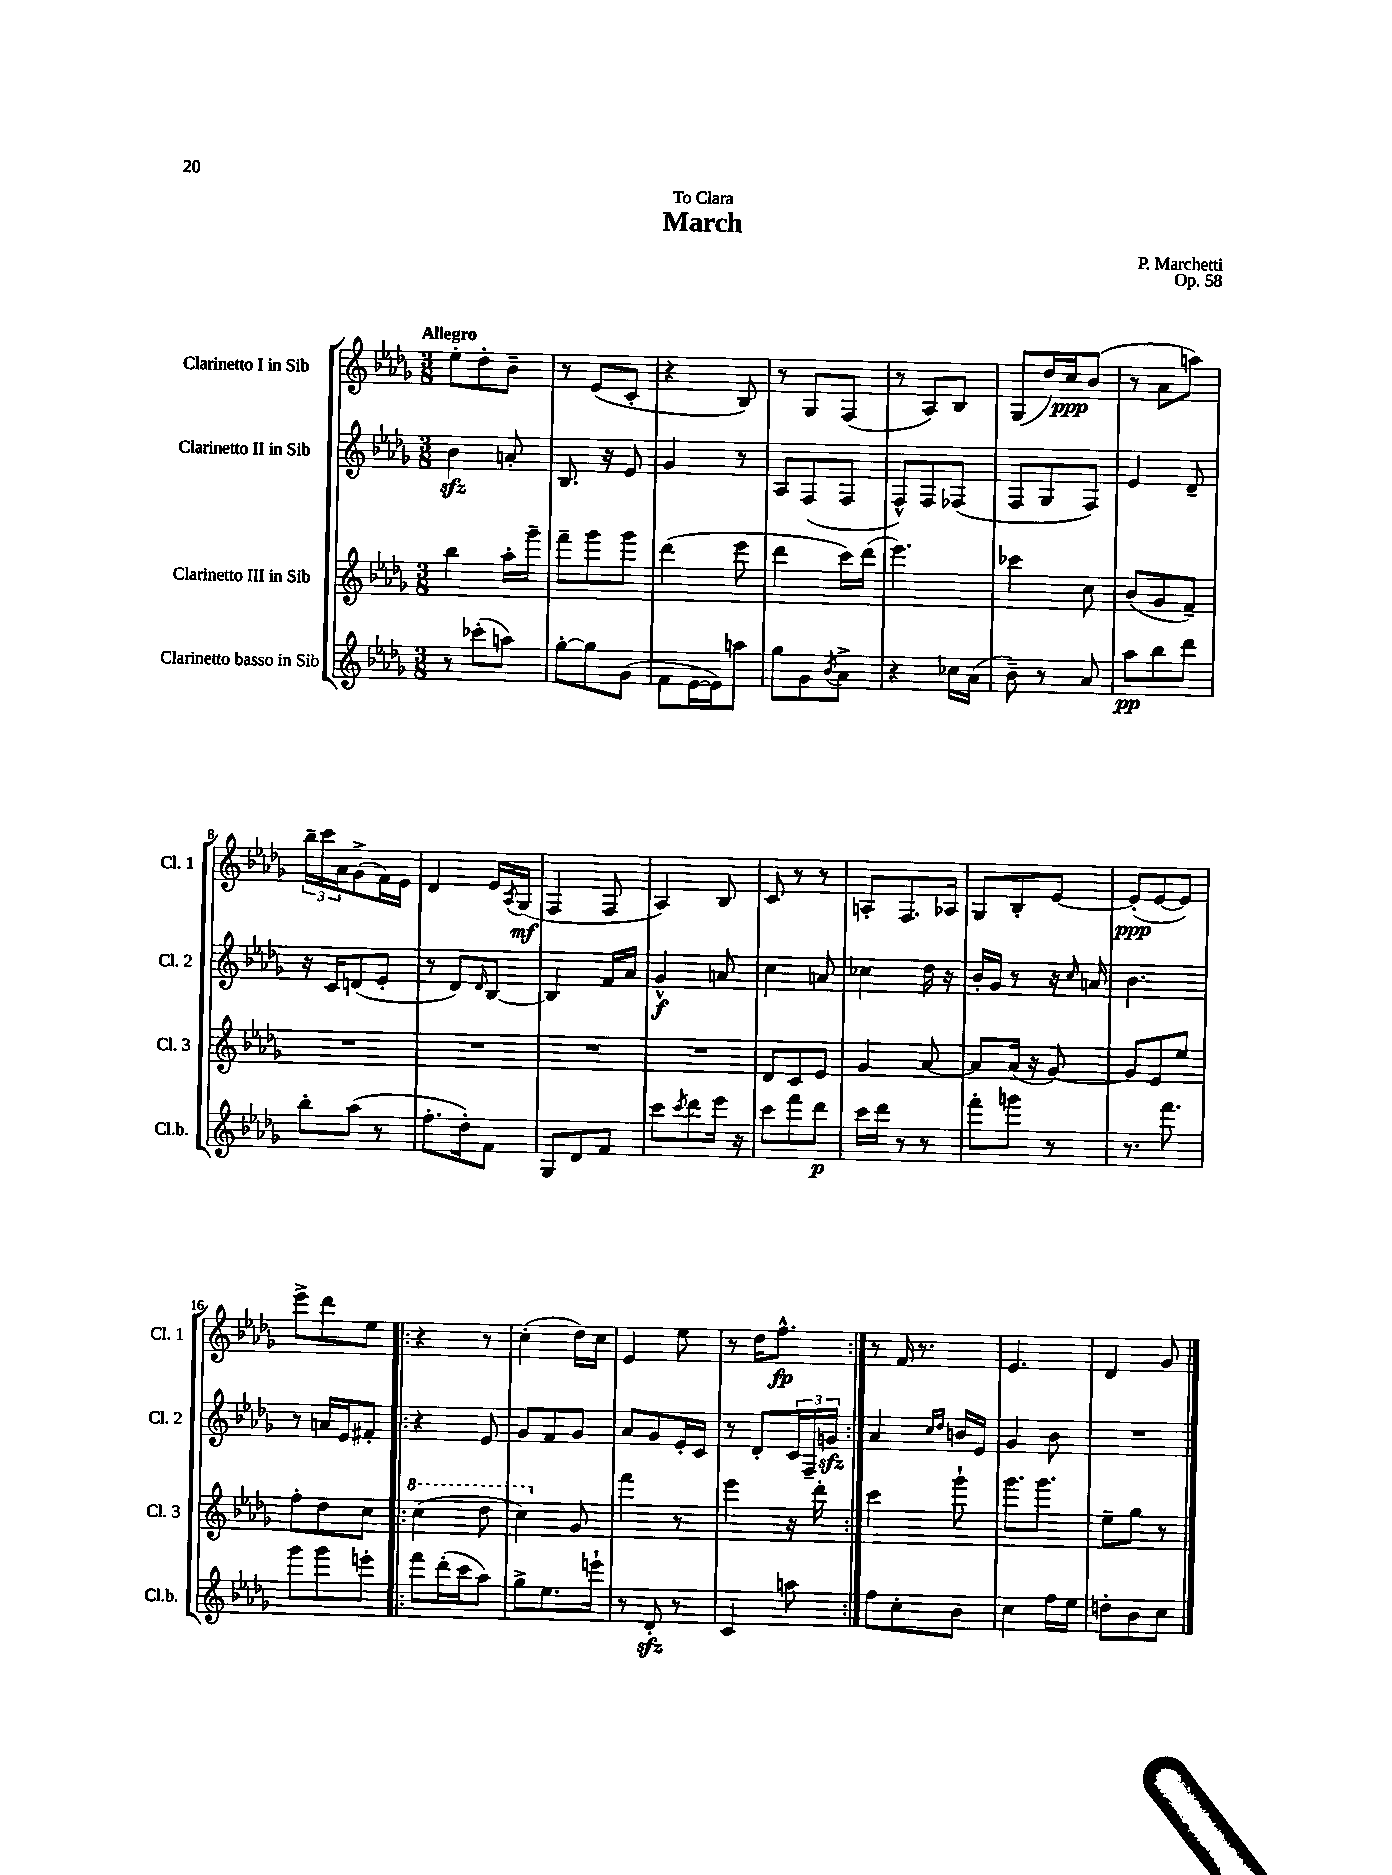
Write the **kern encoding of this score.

**kern	**kern	**kern	**kern
*staff4	*staff3	*staff2	*staff1
*clefG2	*clefG2	*clefG2	*clefG2
*k[b-e-a-d-g-]	*k[b-e-a-d-g-]	*k[b-e-a-d-g-]	*k[b-e-a-d-g-]
*M3/8	*M3/8	*M3/8	*M3/8
8r	4bb-	4b-	8ee-'
(8ccc-'	.	.	8dd-'
8aa)	16aa-'	8a'	8b-~
.	16ggg-~	.	.
=	=	=	=
[8gg-'	8fff~	8.B-	8r
8gg-]	8ggg-	.	(8e-
.	.	16r	.
(8g-	8ggg-	8e-	8c'
=	=	=	=
8f	(4ddd-	4g-	4r
[16e-	.	.	.
16e-])	.	.	.
8aa	8eee-	8r	8B-)
=	=	=	=
8gg-	4ddd-	8A-	8r
8g-	.	(8F	8G-
8qb-	.	.	.
8a-^	16ccc)	8F	(8F
.	(16ddd-	.	.
=	=	=	=
4r	4.eee-)	8F^^)	8r
.	.	8F	8A-)
16cc-	.	(8F-	8B-
(16a-	.	.	.
=	=	=	=
8b-~)	4ccc-	8F	(8G-
8r	.	8G-	16dd-)
.	.	.	16cc
8a-	8cc	8F)	(8b-
=	=	=	=
8aa-	(8b-	4e-	8r
8bb-	8g-	.	8a-
8ddd-	8f~)	8d-~	8aa)
=	=	=	=
8bb-'	4.r	16r	24bb-~
.	.	.	24ccc
.	.	16c	.
.	.	.	24a-
(8aa-	.	(8d	(8g-^
8r	.	8e-'	16f)
.	.	.	16e-
=	=	=	=
8.ff'	4.r	8r	4d-
.	.	8d-)	.
16dd-')	.	.	.
.	.	16qqd-	.
8f	.	[8B-	16e-
.	.	.	8qA-
.	.	.	(16G-
=	=	=	=
8G-	4.r	4B-]	4F
8d-	.	.	.
8f	.	16f	8F
.	.	16a-	.
=	=	=	=
8ccc	4.r	4g-^^	4A-)
8qccc	.	.	.
8ddd-	.	.	.
16eee-	.	8a	8B-
16r	.	.	.
=	=	=	=
8ccc	8d-	4cc	8c
8fff	8c	.	8r
8ddd-	8e-	8a	8r
=	=	=	=
16ccc	4g-	4cc-	8A'
16ddd-	.	.	.
8r	.	.	8.F
8r	[8a-	16dd-	.
.	.	16r	16A-
=	=	=	=
8fff'	8a-]	16b-'	8G-
.	.	16g-	.
8ggg	(16a-	8r	8B-'
.	16r	.	.
8r	[8g-)	16r	[8e-
.	.	16qqcc	.
.	.	16a	.
=	=	=	=
8.r	8g-]	4.b-	(8e-']
.	8e-	.	[8e-
8.fff	.	.	.
.	8ee-	.	8e-])
=	=	=	=
8ggg-	8ff'	8r	8eee-^
8ggg-	8dd-	16a	8ddd-
.	.	16e-	.
8eee'	8cc	8f#'	8ee-
=!|:	=!|:	=!|:	=!|:
8fff	(4ccc	4r	4r
(16ddd-'	.	.	.
16ccc	.	.	.
8aa-)	8ddd-	8e-	8r
=	=	=	=
8gg-^	4ccc)	8g-	(4cc'
8.ee-	.	8f	.
.	8g-	8g-	16dd-)
16eee`	.	.	16cc
=	=	=	=
8r	4fff	8a-	4e-
8d-'	.	8g-	.
8r	8r	16e-'	8ee-
.	.	16c	.
=	=	=	=
4c	4eee-	8r	8r
.	.	8d-'	16dd-
.	.	.	8.ff^^
8aa	16r	24c	.
.	.	24F~	.
.	16ddd-'	.	.
.	.	24g	.
=:|!	=:|!	=:|!	=:|!
8ff	4ccc	4a-	8r
8cc'	.	.	16f
.	.	.	8.r
.	.	16qqcc	.
.	.	16qqdd-	.
8b-	8ggg-`	16b	.
.	.	16e-	.
=	=	=	=
4cc	8.ggg-	4g-	4.e-
.	8.ggg-	.	.
16ff	.	8b-	.
16ee-	.	.	.
=	=	=	=
8dd'	8ee-~	4.r	4d-
8b-	8gg-	.	.
8cc	8r	.	8g-
==	==	==	==
*-	*-	*-	*-
